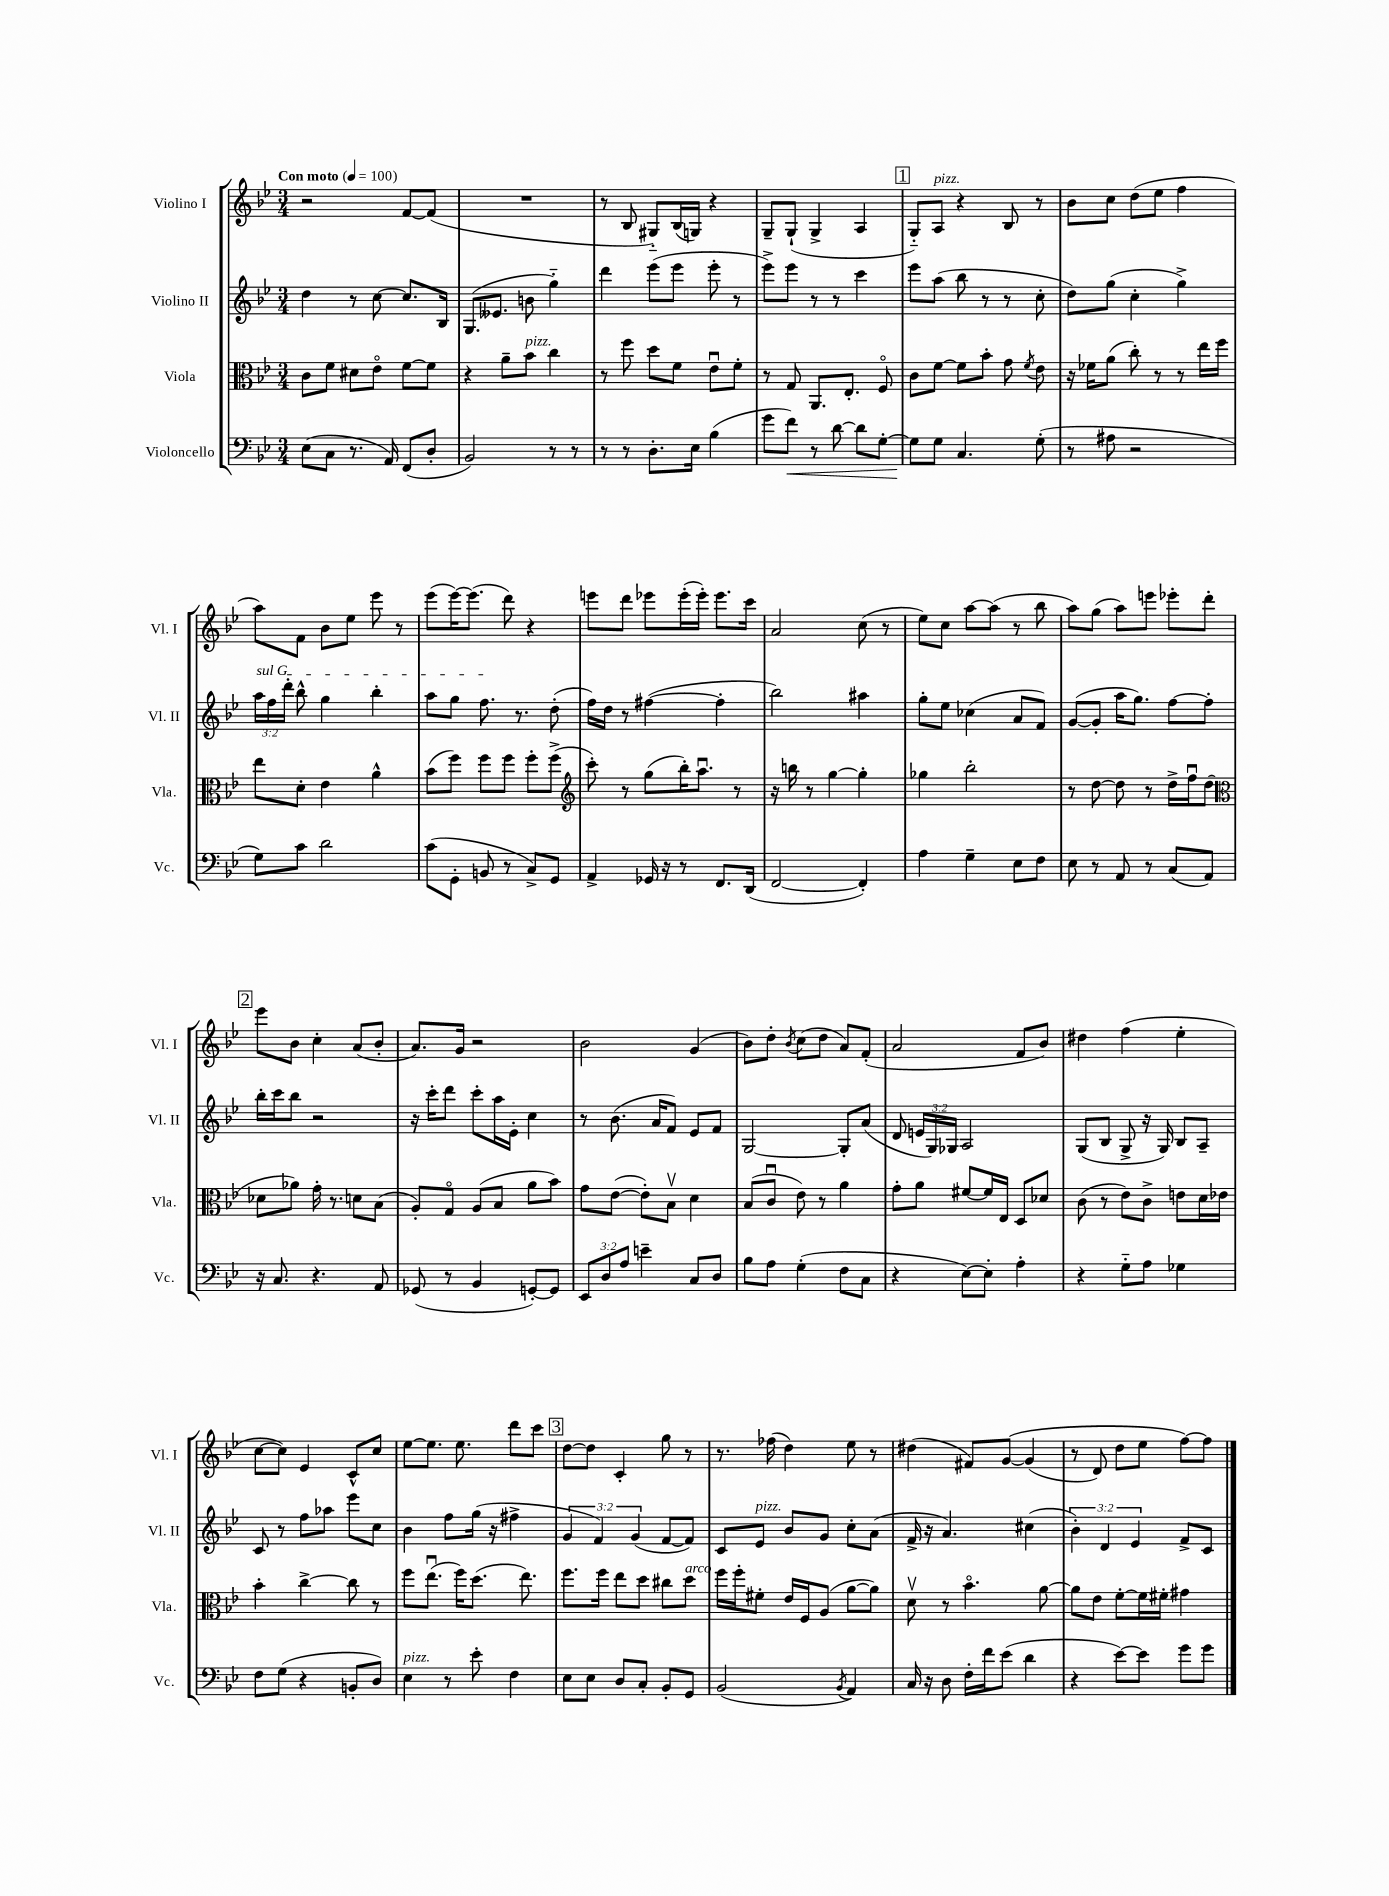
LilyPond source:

<<
\new StaffGroup <<
\new Staff = "s0" \with { instrumentName = "Violino I" shortInstrumentName = "Vl. I" } {
    \clef treble \key bes \major \numericTimeSignature \time 3/4 \tempo "Con moto" 4 = 100
    \autoBeamOff r2 f'8[~ f'8]( |
    R2. |
    r8 bes8 gis8[-_) bes16( g16]) r4 |
    g8[-- g8]-!( g4-> a4 |
    \mark \markup { \box "1" } g8[-_) a8]^\markup { \italic "pizz." } r4 bes8 r8 |
    bes'8[ c''8] d''8[( ees''8] f''4 |
    a''8[) f'8] bes'8[ ees''8] ees'''8 r8 |
    ees'''8[( ees'''16~) ees'''8.]( d'''8) r4 |
    e'''8[ d'''8] ees'''8[ ees'''16-.( ees'''16]-.) ees'''8.[ c'''16] |
    a'2 c''8( r8 |
    ees''8[) c''8] a''8[~ a''8]( r8 bes''8 |
    a''8[) g''8]( a''8[) e'''8] ees'''8[-. d'''8]-. |
    \mark \markup { \box "2" } ees'''8[ bes'8] c''4-. a'8[( bes'8]-. |
    a'8.[) g'16] r2 |
    bes'2 g'4( |
    bes'8[) d''8]-. \acciaccatura { bes'8 } c''8[( d''8] a'8[) f'8]-.( |
    a'2 f'8[ bes'8]) |
    dis''4 f''4( ees''4-. |
    c''8[~ c''8]) ees'4 c'8[-^ c''8] |
    ees''8[~ ees''8.] ees''8. d'''8[ c'''8] |
    \mark \markup { \box "3" } d''8[~ d''8] c'4-. g''8 r8 |
    r8. fes''16( d''4) ees''8 r8 |
    dis''4( fis'8[) g'8]~\( g'4( |
    r8 d'8) d''8[ ees''8] f''8[~\) f''8] \bar "|." |
}
\new Staff = "s1" \with { instrumentName = "Violino II" shortInstrumentName = "Vl. II" } {
    \clef treble \key bes \major \numericTimeSignature \time 3/4 \override Staff.TupletNumber.text = #tuplet-number::calc-fraction-text
    \autoBeamOff d''4 r8 c''8~ c''8.[ bes16] |
    g8.[( eeses'8.] b'8 g''4-_) |
    d'''4 ees'''8[( ees'''8] ees'''8-. r8 |
    ees'''8[->) ees'''8] r8 r8 c'''4 |
    \mark \markup { \box "1" } ees'''8[ a''8]( bes''8 r8 r8 c''8-. |
    d''8[) g''8]( c''4-. g''4->) |
    \tuplet 3/2 { \once \override TextSpanner.bound-details.left.text = \markup { \italic "sul G" } a''16[\startTextSpan f''16 d'''16]-. } bes''8-^ g''4 bes''4-. |
    a''8[ g''8] f''8.\stopTextSpan r8. d''8-.( |
    f''16[) d''16] r8 fis''4~( fis''4-. |
    bes''2) ais''4 |
    g''8[-. ees''8] ces''4( a'8[ f'8]) |
    g'8[~( g'8]-. a''16[ g''8.]) f''8[~ f''8]-. |
    \mark \markup { \box "2" } bes''16[-. c'''16 bes''8] r2 |
    r16 c'''16[-. d'''8] c'''8[-. a''16 ees'16]-. c''4 |
    r8 bes'8.( a'16[ f'8]) ees'8[ f'8] |
    g2~ g8[-. a'8]( |
    d'8 \tuplet 3/2 { e'16[ g16) ges16] } a2 |
    g8[( bes8] g8-> r16 g16) bes8[ a8]-- |
    c'8 r8 f''8[ aes''8] ees'''8[ c''8] |
    bes'4 f''8[ g''16]( r16 fis''4-> |
    \mark \markup { \box "3" } \tuplet 3/2 { g'4 f'4) g'4( } f'8[~ f'8]) |
    c'8[ ees'8]^\markup { \italic "pizz." } bes'8[ g'8] c''8[-. a'8]( |
    f'16-> r16 a'4.) cis''4( |
    \tuplet 3/2 { bes'4-.) d'4 ees'4 } f'8[-> c'8] \bar "|." |
}
\new Staff = "s2" \with { instrumentName = "Viola" shortInstrumentName = "Vla." } {
    \clef alto \key bes \major \numericTimeSignature \time 3/4
    \autoBeamOff c'8[ f'8] dis'8[ ees'8]\flageolet f'8[~ f'8] |
    r4 a'8[-- bes'8]^\markup { \italic "pizz." } c''4 |
    r8 f''8 d''8[ f'8] ees'8[\downbow f'8]-. |
    r8 g8 a,8.[ ees8.]-. f8\flageolet |
    \mark \markup { \box "1" } c'8[ f'8]~ f'8[ bes'8]-. g'8 \acciaccatura { f'8 } ees'8 |
    r16 fes'16[ a'8]( c''8-.) r8 r8 ees''16[ f''16] |
    ees''8[ d'8]-. ees'4 a'4-^ |
    bes'8[( f''8]) f''8[ f''8] f''8[-. f''8]->( |
    \clef treble c'''8-.) r8 g''8[( bes''16-.) a''8.]\downbow r8 |
    r16 b''16 r8 g''4~ g''4-. |
    ges''4 bes''2-. |
    r8 d''8~ d''8 r8 d''16[-> f''16\downbow d''8]( |
    \mark \markup { \box "2" } \clef alto des'8[ aes'8]) g'16-. r8. d'8[ bes8]( |
    a8[-.) g8]\flageolet a8[( bes8] a'8[ bes'8]) |
    g'8[ ees'8]~( ees'8[-.) bes8]\upbow d'4 |
    bes8[( c'8]\downbow ees'8) r8 a'4 |
    g'8[-. a'8] fis'8[~ fis'16 ees16] d8[ des'8] |
    c'8( r8 ees'8[) c'8]-> e'8[ d'16 ees'16] |
    bes'4-. c''4~-> c''8 r8 |
    f''8[ ees''8.]\downbow( f''16[) d''8.]( ees''8.) |
    \mark \markup { \box "3" } f''8.[ f''16] ees''8[ d''8] cis''8[ d''8]^\markup { \italic "arco" } |
    f''16[ f''16-. fis'8]-. ees'16[ f16 a8]( a'8[~ a'8]) |
    d'8\upbow r8 bes'4.\flageolet a'8~ |
    a'8[ ees'8] f'8[~-. f'16 fis'16]-. gis'4 \bar "|." |
}
\new Staff = "s3" \with { instrumentName = "Violoncello" shortInstrumentName = "Vc." } {
    \clef bass \key bes \major \numericTimeSignature \time 3/4 \override Staff.TupletNumber.text = #tuplet-number::calc-fraction-text
    \autoBeamOff ees8[( c8] r8. a,16) f,8[( d8]-. |
    bes,2) r8 r8 |
    r8 r8 d8.[-. ees16] bes4( |
    g'8[ f'8]\<) r8 d'8~ d'8[ g8]~-. |
    \mark \markup { \box "1" } g8[\! g8] c4. g8-.( |
    r8 ais8 r2 |
    g8[) c'8] d'2 |
    c'8[( g,8]-. b,8 r8 c8[->) g,8] |
    a,4-> ges,16 r16 r8 f,8.[ d,16]( |
    f,2~ f,4-.) |
    a4 g4-- ees8[ f8] |
    ees8 r8 a,8 r8 c8[( a,8]) |
    \mark \markup { \box "2" } r16 c8. r4. a,8 |
    ges,8( r8 bes,4 g,8[~-.) g,8] |
    \tuplet 3/2 { ees,8[ d8 a8] } e'4-- c8[ d8] |
    bes8[ a8] g4-.( f8[ c8] |
    r4 ees8[~) ees8]-. a4-. |
    r4 g8[-_ a8] ges4 |
    f8[ g8]( r4 b,8[-. d8]) |
    ees4^\markup { \italic "pizz." } r8 ees'8-. f4 |
    \mark \markup { \box "3" } ees8[ ees8] d8[ c8]-. bes,8[-. g,8] |
    bes,2( \acciaccatura { bes,8 } a,4) |
    c16 r16 d8 f16[-. f'16 ees'8]( d'4 |
    r4 ees'8[~) ees'8] g'8[ g'8] \bar "|." |
}
>>
>>
\layout { \context { \Score \remove "Bar_number_engraver" } }
